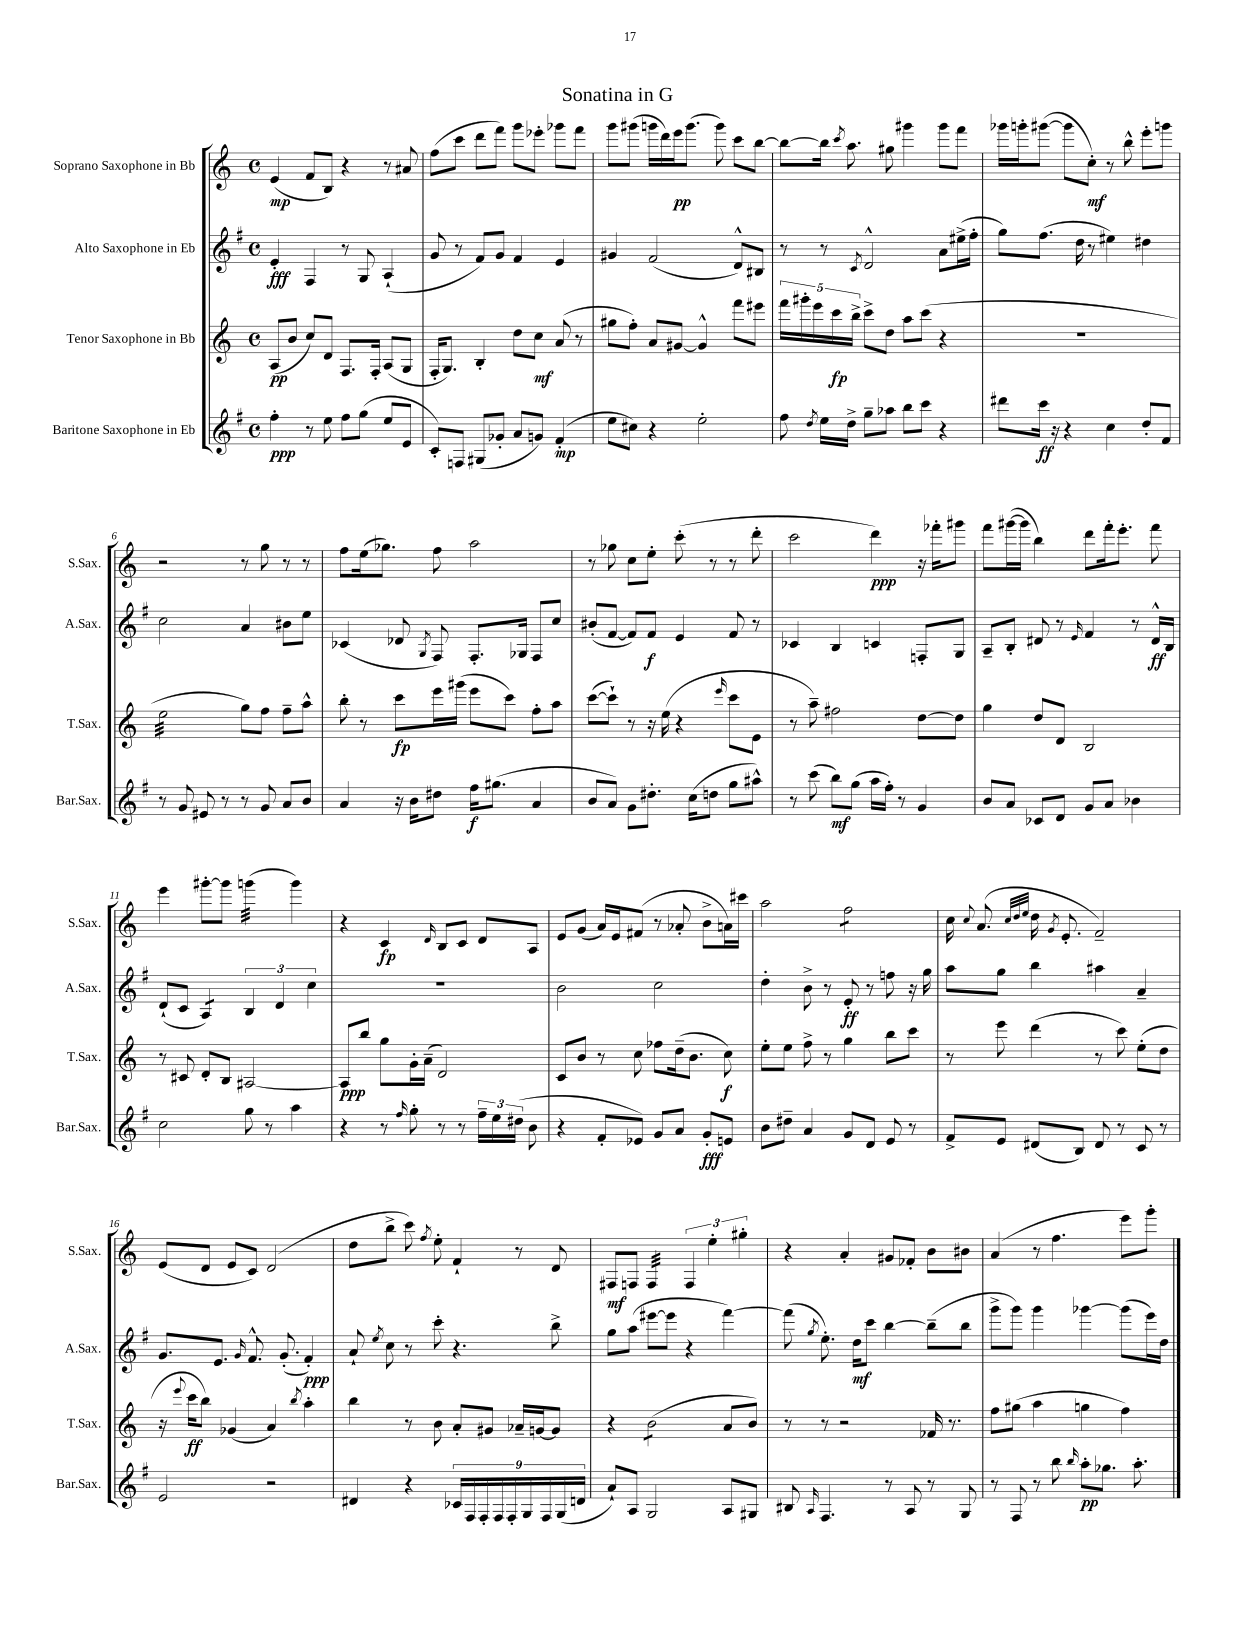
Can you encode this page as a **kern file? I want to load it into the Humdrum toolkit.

**kern	**kern	**kern	**kern
*staff4	*staff3	*staff2	*staff1
*clefG2	*clefG2	*clefG2	*clefG2
*k[f#]	*k[]	*k[f#]	*k[]
*M4/4	*M4/4	*M4/4	*M4/4
*met(c)	*met(c)	*met(c)	*met(c)
4ff#'	(8A	4e'	(4e
.	8b	.	.
8r	8cc)	4F#	8f
8ee	8d	.	8B)
8ff#	8.F	8r	4r
(8gg	.	8G	.
.	16F'	.	.
8ee	(8A	(4A`	8r
8e	8G	.	8a#
=	=	=	=
8c')	16F'	8g	(8ff
.	8.G)	.	.
8F	.	8r	8ccc
(8G#	4B'	8f#)	8ddd
8g-'	.	8g	8fff)
8a	8dd	4f#	8ggg
8g)	8cc	.	8eee-'
(4f#'	(8a	4e	8ggg-
.	8r	.	8fff
=	=	=	=
8ee	8gg#	4g#	8ggg
8cc#)	8ff')	.	(8ggg#
4r	8a	(2f#	16ggg
.	.	.	16ddd)
.	[8g#	.	16eee
.	.	.	(8.ggg
2ee'	4g#^^]	.	.
.	.	.	8ggg)
.	8fff	8d^^)	8ccc
.	8eee#	8B#	[8bb
=	=	=	=
8ff#	20fff	8r	8bb_
.	20ggg#'	.	.
.	20eee	.	.
8qdd	.	.	.
16ee	.	8r	16bb]
.	20ccc	.	.
.	.	.	8qccc
16dd^	.	.	8.aa
.	20bb^	.	.
.	.	8qc	.
8gg~	8ccc^	2d^^	.
8aa-	8dd	.	8gg#
8bb	8aa	.	4ggg#
8ccc	(8ccc	.	.
4r	4r	8a	8ggg#
.	.	(16ee#^	8fff
.	.	16ff#'	.
=	=	=	=
8ddd#	1r	8gg)	16ggg-
.	.	.	16ggg'
16ccc	.	(8.ff#	([8ggg#
16r	.	.	.
4r	.	.	8ggg#]
.	.	16dd	.
.	.	8r	8cc')
4cc	.	4ee#)	8r
.	.	.	8bb^^
8dd'	.	4dd#	8eee'
8f#	.	.	8ggg
=	=	=	=
8r	2ee	2cc	2r
8g	.	.	.
8e#	.	.	.
8r	.	.	.
8r	8gg)	4a	8r
8g	8ff	.	8gg
8a	8ff~	8b#	8r
8b	8aa^^	8ee	8r
=	=	=	=
4a	8bb'	(4c-	8ff
.	8r	.	(16ee
.	.	.	8.gg-)
16r	8ccc	8d-	.
16b	.	.	.
.	.	8qG	.
8dd#	16eee	8F#)	8ff
.	(16ggg#	.	.
16ff#	8eee	8.F#'	2aa
(8.gg#	.	.	.
.	8ccc)	.	.
.	.	16G-	.
4a	8ff'	8F#	.
.	8aa	8cc	.
=	=	=	=
8b	([8ccc	(8b#'	8r
8a)	8ccc`])	[8f#	8gg-
8g	8r	8f#])	8cc
8.dd#'	16r	8f#	8ee'
.	(16ee	.	.
.	4r	4e	(8ccc'
(16cc	.	.	.
8dd	.	.	8r
.	16qqeee	.	.
8gg	8ccc	8f#	8r
8aa#^^)	8e	8r	8ddd'
=	=	=	=
8r	8r	4c-	2ccc
(8ccc	8aa~)	.	.
8bb)	2ff#	4B	.
(8gg	.	.	.
16aa	.	4c	4ddd)
16ff#')	.	.	.
8r	.	.	.
4g	[8dd	8F'	16r
.	.	.	16fff-'
.	8dd]	8G	8ggg#
=	=	=	=
8b	4gg	8A~	8fff
8a	.	8B'	([16ggg#
.	.	.	16ggg#]
8c-	8dd	8d#	4bb)
8d	8d	8r	.
.	.	16qqe	.
8g	2B	4f#	8ddd
8a	.	.	16fff'
.	.	.	8.eee'
4b-	.	8r	.
.	.	16d#^^	8fff
.	.	16B	.
=	=	=	=
2cc	8r	(8d`	4eee
.	8c#	8c	.
.	8d'	4A)	[8ggg#'
.	8B	.	8ggg#]
8gg	[2A#	6B	(4ggg
8r	.	.	.
.	.	6d	.
4aa	.	.	4ggg)
.	.	6cc	.
=	=	=	=
4r	8A#]	1r	4r
.	8bb	.	.
8r	8gg	.	4c
16qqff#	.	.	.
8gg'	16g'	.	.
.	(16a~	.	.
.	.	.	16qqd
8r	2d)	.	8B
8r	.	.	8c
24ff#~	.	.	8d
24ee	.	.	.
(24dd#	.	.	.
8b	.	.	8A
=	=	=	=
4r	8c	2b	8e
.	8b	.	(8g
8f#'	8r	.	16a)
.	.	.	16e
8e-)	8cc	.	(8f#
8g	8ff-	2cc	8r
8a	(16dd~	.	8a-'
.	8.b	.	.
8g'	.	.	8b^
8e	8cc)	.	16a)
.	.	.	16ccc#
=	=	=	=
8b	8ee'	4dd'	2aa
8dd#~	8ee	.	.
4a	8ff^	8b^	.
.	8r	8r	.
8g	4gg	8e'	2ff
8d	.	8r	.
8e	8bb	8ff	.
8r	8ccc	16r	.
.	.	16gg	.
=	=	=	=
8f#^	8r	8aa	16cc
.	.	.	8qqcc
.	.	.	(8.a
8e	8eee	8gg	.
.	.	.	32qqcc
.	.	.	32qqdd
.	.	.	32qqee
(8d#	(4ddd	4bb	16dd
.	.	.	8qg
.	.	.	8.e'
8B)	.	.	.
8d#	8r	4aa#	2f~)
8r	8ccc)	.	.
8c	(8ee'	4a~	.
8r	8dd	.	.
=	=	=	=
2e	16r	8.g	(8e
.	8qqeee	.	.
.	16ccc	.	.
.	8bb)	.	8d
.	.	8.e	.
.	(4g-	.	8e
.	.	16qqg	.
.	.	8.f#^^	8c)
2r	4a)	.	(2d
.	.	(8.g'	.
.	8qbb	.	.
.	4aa'	4f#')	.
=	=	=	=
4d#	4bb	8a`	8dd
.	.	8qee	.
.	.	8cc	8bb^
4r	8r	8r	8ccc)
.	.	.	8qff
.	8b	8ccc'	8ee'
18c-	8a'	4.r	4f`
18F#	.	.	.
18F#'	.	.	.
.	8g#	.	.
18F#	.	.	.
18F#'	.	.	.
.	16a-~	.	8r
18G	.	.	.
.	[16g	.	.
18F#	.	.	.
.	8g]	8bb^	8d
(18G	.	.	.
18d	.	.	.
=	=	=	=
8a`)	4r	8gg	8F#
8A	.	(8aa	8F
2G	(2b	[8eee#	4F
.	.	8eee#]	.
.	.	4r	6F
.	.	.	6ee'
8A	8a	[4fff#)	.
.	.	.	6gg#'
8G#	8b)	.	.
=	=	=	=
8B#	8r	(8fff#]	4r
16qqA	.	8qgg	.
4.F#	8r	8.ee')	.
.	2r	.	4a'
.	.	16dd	.
.	.	8ccc	.
8r	.	[4bb	8g#
8A	.	.	8f-'
8r	16f-	(8bb~]	8b
.	8.r	.	.
8G	.	8bb	8b#
=	=	=	=
8r	8ff	8ggg^	(4a
8F#	(8gg#	8ggg)	.
8r	4aa	4ggg	8r
8bb	.	.	4.ff
16qqbb	.	.	.
8aa'	4gg	[4ggg-	.
8.gg-	.	.	.
.	4ff)	(8ggg-]	8eee)
8.aa'	.	.	.
.	.	16eee)	8ggg'
.	.	16dd	.
==	==	==	==
*-	*-	*-	*-
